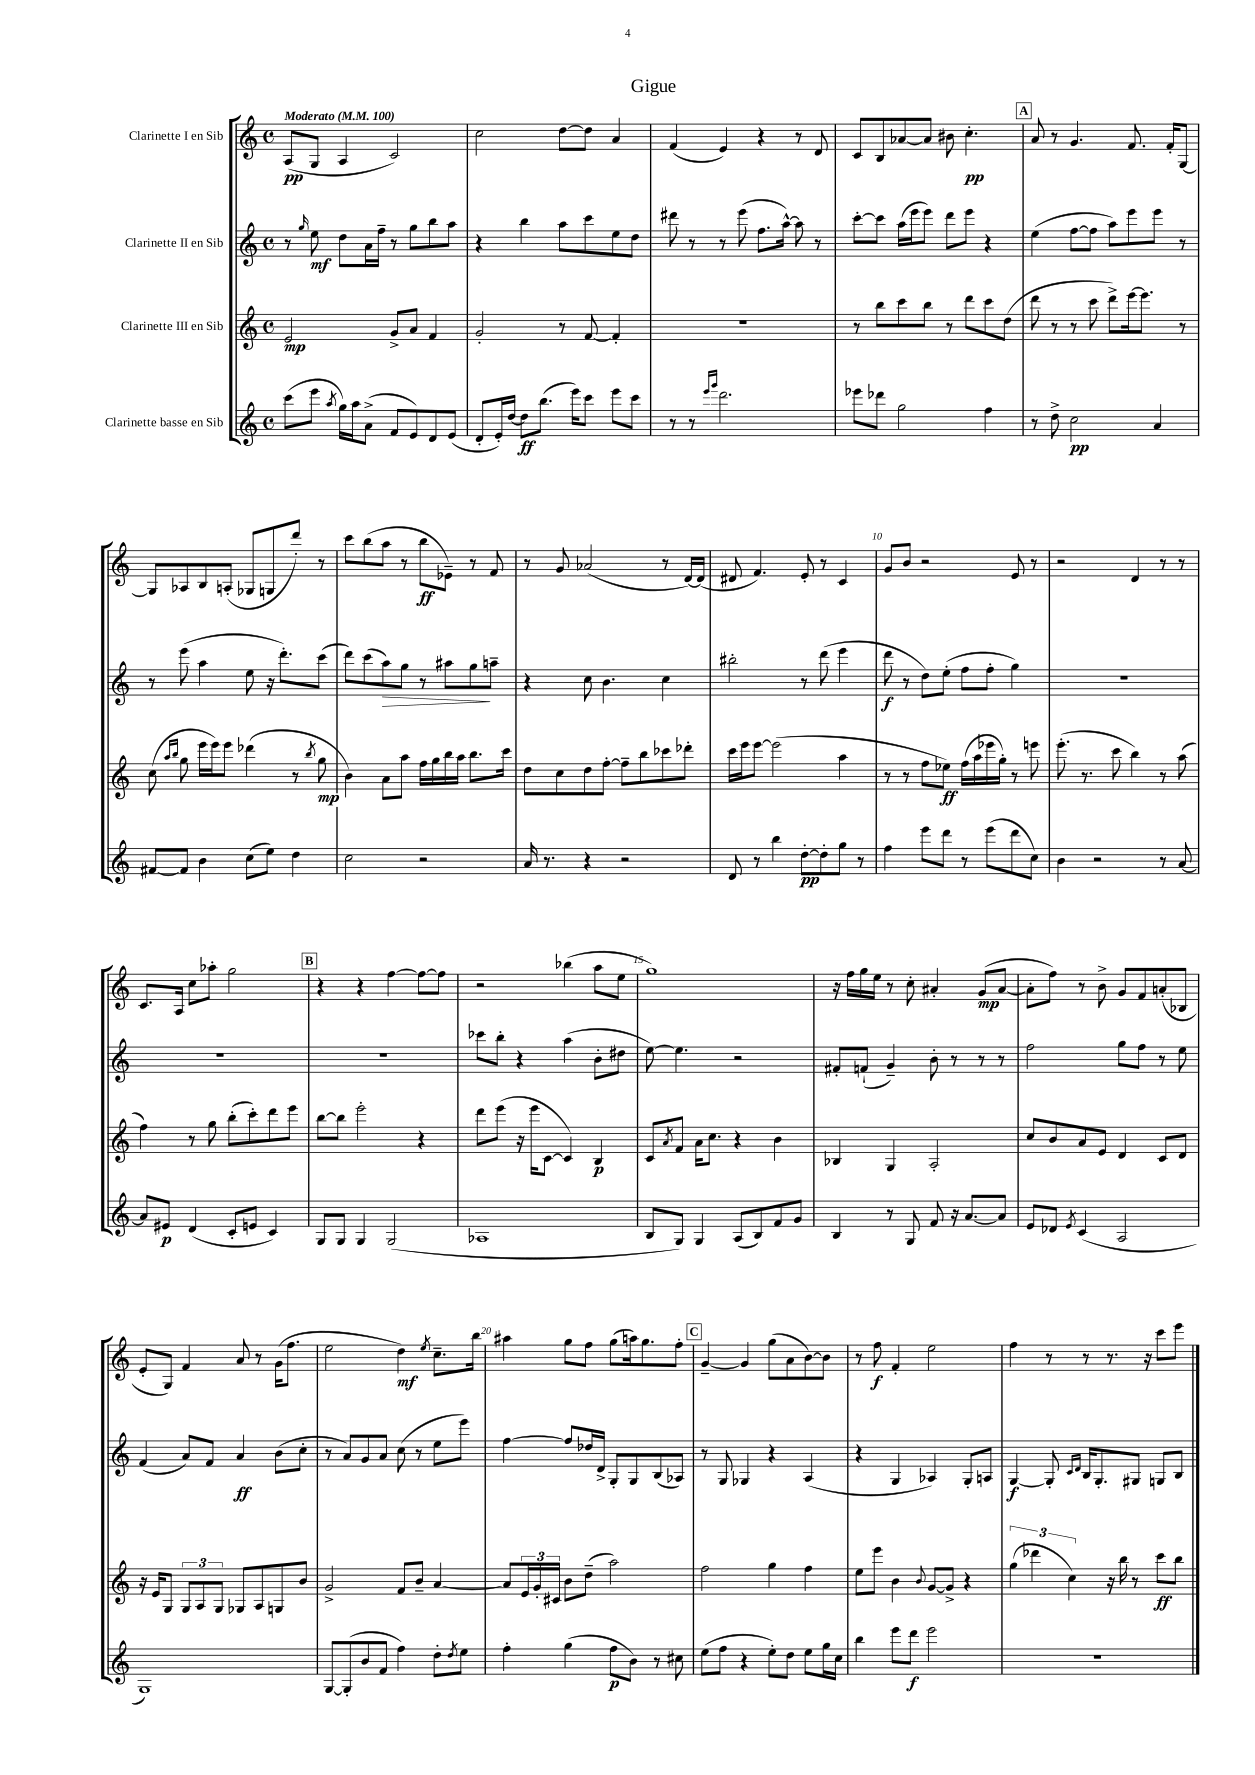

**kern	**dynam	**kern	**dynam	**kern	**dynam	**kern	**dynam
*part4	*part4	*part3	*part3	*part2	*part2	*part1	*part1
*staff4	*staff4	*staff3	*staff3	*staff2	*staff2	*staff1	*staff1
*I"Clarinette basse en Sib	*	*I"Clarinette III en Sib	*	*I"Clarinette II en Sib	*	*I"Clarinette I en Sib	*
*clefG2	*	*clefG2	*	*clefG2	*	*clefG2	*
*k[]	*	*k[]	*	*k[]	*	*k[]	*
*M4/4	*	*M4/4	*	*M4/4	*	*M4/4	*
*met(c)	*	*met(c)	*	*met(c)	*	*met(c)	*
*MM100	*	*MM100	*	*MM100	*	*MM100	*
=1	=1	=1	=1	=1	=1	=1	=1
!	!	!	!	!	!	!LO:TX:a:B:t=Moderato	!
(8ccc\L	.	2e/	mp	8r	.	(8A/L	pp
.	.	.	.	16qqgg/	.	.	.
8eee\J	.	.	.	8ee\	mf	8G/J	.
8qaa/	.	.	.	.	.	.	.
16gg\LL)	.	.	.	8dd\L	.	4A/	.
16aa\J	.	.	.	.	.	.	.
(8a^\J	.	.	.	16a\L	.	.	.
.	.	.	.	16ff~\JJ	.	.	.
8f/L	.	8g^/L	.	8r	.	2c/)	.
8e/)	.	8a/J	.	8gg\L	.	.	.
8d/	.	4f/	.	8bb\	.	.	.
(8e/J	.	.	.	8aa\J	.	.	.
=2	=2	=2	=2	=2	=2	=2	=2
8d'/L	.	2g'/	.	4r	.	2cc\	.
16e'/L)	.	.	.	.	.	.	.
[16dd/JJ	.	.	.	.	.	.	.
8dd\L]	ff	.	.	4bb\	.	.	.
(8.bb\J	.	.	.	.	.	.	.
.	.	8r	.	8aa\L	.	[8dd\L	.
16eee\KL)	.	.	.	.	.	.	.
8ccc\J	.	[8f/	.	8ccc\	.	8dd\J]	.
8eee\L	.	4f'/]	.	8ee\	.	4a/	.
8ccc\J	.	.	.	8dd\J	.	.	.
=3	=3	=3	=3	=3	=3	=3	=3
8r	.	1r	.	8ddd#X\	.	(4f/	.
8r	.	.	.	8r	.	.	.
16qqeee/LL	.	.	.	.	.	.	.
16qqggg/JJ	.	.	.	.	.	.	.
2.ddd\	.	.	.	8r	.	4e/)	.
.	.	.	.	(8eee\	.	.	.
.	.	.	.	8.ff\L	.	4r	.
.	.	.	.	[16aa^^\Jk)	.	.	.
.	.	.	.	8aa\]	.	8r	.
.	.	.	.	8r	.	8d/	.
=4	=4	=4	=4	=4	=4	=4	=4
8eee-X\L	.	8r	.	[8ccc'\L	.	8c/L	.
8ddd-X\J	.	8bb\L	.	8ccc\J]	.	8B/	.
2gg\	.	8ccc\	.	(16aa\LL	.	[8a-X/	.
.	.	.	.	16eee\J	.	.	.
.	.	8bb\J	.	8eee\J)	.	8a-/J]	.
.	.	8r	.	8ddd\L	.	8b#X\	.
.	.	8ddd\L	.	8eee\J	.	4.cc'\	pp
4ff\	.	8ccc\	.	4r	.	.	.
.	.	(8dd\J	.	.	.	.	.
!!LO:REH:place=s1:t=A
=5	=5	=5	=5	=5	=5	=5	=5
8r	.	8ddd\	.	(4ee\	.	8a/	.
8dd^\	.	8r	.	.	.	8r	.
2cc\	pp	8r	.	[8ff\L	.	4.g/	.
.	.	8ccc\	.	8ff\J]	.	.	.
.	.	8ddd^\L)	.	8aa\L)	.	.	.
.	.	[16eee\k	.	8eee\	.	8.f/	.
.	.	8.eee\J]	.	.	.	.	.
4a/	.	.	.	8eee\J	.	.	.
.	.	.	.	.	.	16f'/KL	.
.	.	8r	.	8r	.	[8G/J	.
!!LO:LB:g=z
=6	=6	=6	=6	=6	=6	=6	=6
[8f#X/L	.	(8cc\	.	8r	.	8G/L]	.
.	.	16qqaa/LL	.	.	.	.	.
.	.	16qqbb/JJ	.	.	.	.	.
8f#/J]	.	8gg\	.	(8eee\	.	8A-X/	.
4b\	.	16eee\LL	.	4aa\	.	8B/	.
.	.	16eee\J)	.	.	.	.	.
.	.	8eee\J	.	.	.	(8An'/J	.
(8cc\L	.	(4ddd-X\	.	8ee\	.	8G-X/L	.
8ee\J)	.	.	.	16r	.	8Gn/	.
.	.	.	.	8.ddd'\L)	.	.	.
4dd\	.	8r	.	.	.	8ddd'/J)	.
.	.	8qbb/	.	.	.	.	.
.	.	8gg\	mp	(8ccc\J	.	8r	.
=7	=7	=7	=7	=7	=7	=7	=7
2cc\	.	4b\)	.	8ddd\L)	.	8ccc\L	.
.	.	.	.	(8ccc\	.	(8bb\	.
!	!	!	!	!	!LO:HP:b	!	!
.	.	8a\L	.	8aa\)	>	8aa\J	.
.	.	8aa\J	.	8gg\J	.	8r	.
2r	.	16ff\LL	.	8r	.	8bb\L	ff
.	.	16gg\	.	.	.	.	.
.	.	16bb\	.	8aa#X\L	.	8e-X~\J)	.
.	.	16aa\JJ	.	.	.	.	.
.	.	8.bb\L	.	8gg\	.	8r	.
.	.	.	.	8aan~\J	]	8f/	.
.	.	16ccc\Jk	.	.	.	.	.
=8	=8	=8	=8	=8	=8	=8	=8
16a/	.	8dd\L	.	4r	.	8r	.
8.r	.	.	.	.	.	.	.
.	.	8cc\	.	.	.	8g/	.
4r	.	8dd\	.	8cc\	.	(2a-X/	.
.	.	[8ff'\J	.	4.b\	.	.	.
2r	.	8ff~\L]	.	.	.	.	.
.	.	8bb\	.	.	.	.	.
.	.	8ccc-X\	.	4cc\	.	8r	.
.	.	8ddd-X'\J	.	.	.	[16d/LL)	.
.	.	.	.	.	.	(16d/JJ]	.
=9	=9	=9	=9	=9	=9	=9	=9
8d/	.	16ccc\LL	.	2bb#X'\	.	8d#X/	.
.	.	16eee\J	.	.	.	.	.
8r	.	[8eee\J	.	.	.	4.f/)	.
4bb\	.	(2eee\]	.	.	.	.	.
[8dd'\L	pp	.	.	8r	.	8e'/	.
8dd'\]	.	.	.	(8ddd\	.	8r	.
8gg\J	.	4aa\	.	4eee\	.	4c/	.
8r	.	.	.	.	.	.	.
=10	=10	=10	=10	=10	=10	=10	=10
4ff\	.	8r	.	8ddd\	f	8g/L	.
.	.	8r	.	8r	.	8b/J	.
8eee\L	.	8ff\L	.	8dd\L)	.	2r	.
8ddd\J	.	8ee-X\J)	ff	(8ee'\J	.	.	.
8r	.	(16ff\LL	.	8ff\L	.	.	.
.	.	16aa\	.	.	.	.	.
(8eee\L	.	16eee-X\	.	8ff'\J	.	.	.
.	.	16gg'\JJ)	.	.	.	.	.
8ddd\	.	8r	.	4gg\)	.	8e/	.
8cc\J)	.	8eeen\	.	.	.	8r	.
=11	=11	=11	=11	=11	=11	=11	=11
4b\	.	(8.eee'\	.	1r	.	2r	.
.	.	8.r	.	.	.	.	.
2r	.	.	.	.	.	.	.
.	.	8ccc\	.	.	.	.	.
.	.	4bb\)	.	.	.	4d/	.
8r	.	8r	.	.	.	8r	.
[8a/	.	(8aa\	.	.	.	8r	.
!!LO:LB:g=z
=12	=12	=12	=12	=12	=12	=12	=12
8a/L]	.	4ff\)	.	1r	.	8.c/L	.
8e#X/J	p	.	.	.	.	.	.
.	.	.	.	.	.	16A/Jk	.
(4d/	.	8r	.	.	.	8cc\L	.
.	.	8gg\	.	.	.	8aa-X'\J	.
8c'/L	.	(8bb'\L	.	.	.	2gg\	.
8en/J	.	8ccc'\)	.	.	.	.	.
4c/)	.	8ddd\	.	.	.	.	.
.	.	8eee\J	.	.	.	.	.
!!LO:REH:place=s1:t=B
=13	=13	=13	=13	=13	=13	=13	=13
8G/L	.	[8bb\L	.	1r	.	4r	.
8G/J	.	8bb\J]	.	.	.	.	.
4G/	.	2eee'\	.	.	.	4r	.
(2G/	.	.	.	.	.	[4ff\	.
.	.	4r	.	.	.	8ff\L_	.
.	.	.	.	.	.	8ff\J]	.
=14	=14	=14	=14	=14	=14	=14	=14
1A-X	.	8ddd\L	.	8ccc-X\L	.	2r	.
.	.	(8eee\J	.	8bb'\J	.	.	.
.	.	16r	.	4r	.	.	.
.	.	16eee\KL	.	.	.	.	.
.	.	[8c\J	.	.	.	.	.
.	.	4c/])	.	(4aa\	.	(4bb-X\	.
.	.	4B/	p	8b'\L	.	8aa\L	.
.	.	.	.	8dd#X\J	.	8ee\J	.
=15	=15	=15	=15	=15	=15	=15	=15
8B/L	.	8c/L	.	[8ee\)	.	1gg)	.
.	.	8qa/	.	.	.	.	.
8G/J)	.	8f/J	.	4.ee\]	.	.	.
4G/	.	16a\KL	.	.	.	.	.
.	.	8.cc\J	.	.	.	.	.
(8A/L	.	4r	.	2r	.	.	.
8B/)	.	.	.	.	.	.	.
8f/	.	4b\	.	.	.	.	.
8g/J	.	.	.	.	.	.	.
=16	=16	=16	=16	=16	=16	=16	=16
4B/	.	4B-X/	.	8f#X'/L	.	16r	.
.	.	.	.	.	.	16ff\LL	.
.	.	.	.	(8fn`/J	.	16gg\	.
.	.	.	.	.	.	16ee\JJ	.
8r	.	4G/	.	4g~/)	.	8r	.
8G/	.	.	.	.	.	8cc'\	.
8f/	.	2A'/	.	8b'\	.	4a#X'/	.
16r	.	.	.	8r	.	.	.
[8.a/L	.	.	.	.	.	.	.
.	.	.	.	8r	.	(8g/L	mp
8a/J]	.	.	.	8r	.	[8a#/J	.
=17	=17	=17	=17	=17	=17	=17	=17
8e/L	.	8cc/L	.	2ff\	.	8a#'\L]	.
8d-X/J	.	8b/	.	.	.	8ff\J)	.
8qe/	.	.	.	.	.	.	.
(4c/	.	8a/	.	.	.	8r	.
.	.	8e/J	.	.	.	8b^\	.
2A/	.	4d/	.	8gg\L	.	8g/L	.
.	.	.	.	8ff\J	.	8f/	.
.	.	8c/L	.	8r	.	(8an'/	.
.	.	8d/J	.	8ee\	.	8B-X/J	.
!!LO:LB:g=z
=18	=18	=18	=18	=18	=18	=18	=18
1G)	.	16r	.	(4f/	.	8e'/L	.
.	.	16e/KL	.	.	.	.	.
.	.	8G/J	.	.	.	8G/J)	.
.	.	12G/L	.	8a/L)	.	4f/	.
.	.	12A/	.	.	.	.	.
.	.	.	.	8f/J	.	.	.
.	.	12G/J	.	.	.	.	.
.	.	8G-X/L	.	4a/	ff	8a/	.
.	.	8A/	.	.	.	8r	.
.	.	8Gn/	.	(8b\L	.	(16g\KL	.
.	.	.	.	.	.	8.ff\J	.
.	.	8b/J	.	8cc'\J	.	.	.
=19	=19	=19	=19	=19	=19	=19	=19
[8G/L	.	2g^/	.	8r	.	2ee\	.
(8G'/]	.	.	.	8a/L)	.	.	.
8b/	.	.	.	8g/	.	.	.
8f/J	.	.	.	8a/J	.	.	.
4ff\)	.	8f/L	.	(8cc\	.	4dd\)	mf
.	.	8b~/J	.	8r	.	.	.
.	.	.	.	.	.	8qee/	.
8dd'\L	.	[4a/	.	8ee\L	.	8.cc~\L	.
8qdd/	.	.	.	.	.	.	.
8ee\J	.	.	.	8eee\J)	.	.	.
.	.	.	.	.	.	16bb\Jk	.
=20	=20	=20	=20	=20	=20	=20	=20
4ff'\	.	8a/L]	.	[4ff\	.	4aa#X\	.
.	.	24e/L	.	.	.	.	.
.	.	24g'/	.	.	.	.	.
.	.	24c#X/JJ	.	.	.	.	.
(4gg\	.	8b\L	.	8ff/L]	.	8gg\L	.
.	.	(8dd~\J	.	16dd-X/L	.	8ff\J	.
.	.	.	.	16d^/JJ	.	.	.
8ff\L	p	2aa\)	.	8G'/L	.	(8gg\L	.
8b\J)	.	.	.	8G/	.	16aan\k)	.
.	.	.	.	.	.	8.gg\	.
8r	.	.	.	(8B/	.	.	.
8cc#X\	.	.	.	8A-X/J)	.	8ff'\J	.
!!LO:REH:place=s1:t=C
=21	=21	=21	=21	=21	=21	=21	=21
(8ee\L	.	2ff\	.	8r	.	[4g~/	.
8ff\J	.	.	.	8G/	.	.	.
4r	.	.	.	4G-X/	.	4g/]	.
8ee'\L)	.	4gg\	.	4r	.	(8gg\L	.
8dd\J	.	.	.	.	.	8a\	.
8ee\L	.	4ff\	.	(4A/	.	[8b\)	.
16gg\L	.	.	.	.	.	8b\J]	.
16cc\JJ	.	.	.	.	.	.	.
=22	=22	=22	=22	=22	=22	=22	=22
4bb\	.	8ee\L	.	4r	.	8r	.
.	.	8eee\J	.	.	.	8ff\	f
8eee\L	.	4b\	.	4G/	.	4f'/	.
8ddd\J	f	.	.	.	.	.	.
.	.	8qqb/	.	.	.	.	.
2eee\	.	[8g/L	.	4A-X/)	.	2ee\	.
.	.	8g^/J]	.	.	.	.	.
.	.	4r	.	8G'/L	.	.	.
.	.	.	.	8An/J	.	.	.
=23	=23	=23	=23	=23	=23	=23	=23
1r	.	(6gg\	.	[4G/	f	4ff\	.
.	.	6ddd-X\	.	.	.	.	.
.	.	.	.	8G'/]	.	8r	.
.	.	6cc\)	.	.	.	.	.
.	.	.	.	16qqc/LL	.	.	.
.	.	.	.	16qqd/JJ	.	.	.
.	.	.	.	16B/KL	.	8r	.
.	.	.	.	8.G'/	.	.	.
.	.	16r	.	.	.	8.r	.
.	.	16bb\	.	.	.	.	.
.	.	8r	.	8G#X/J	.	.	.
.	.	.	.	.	.	16r	.
.	.	8ccc\L	ff	8Gn/L	.	8ccc\L	.
.	.	8bb\J	.	8B/J	.	8eee\J	.
==	==	==	==	==	==	==	==
*-	*-	*-	*-	*-	*-	*-	*-
